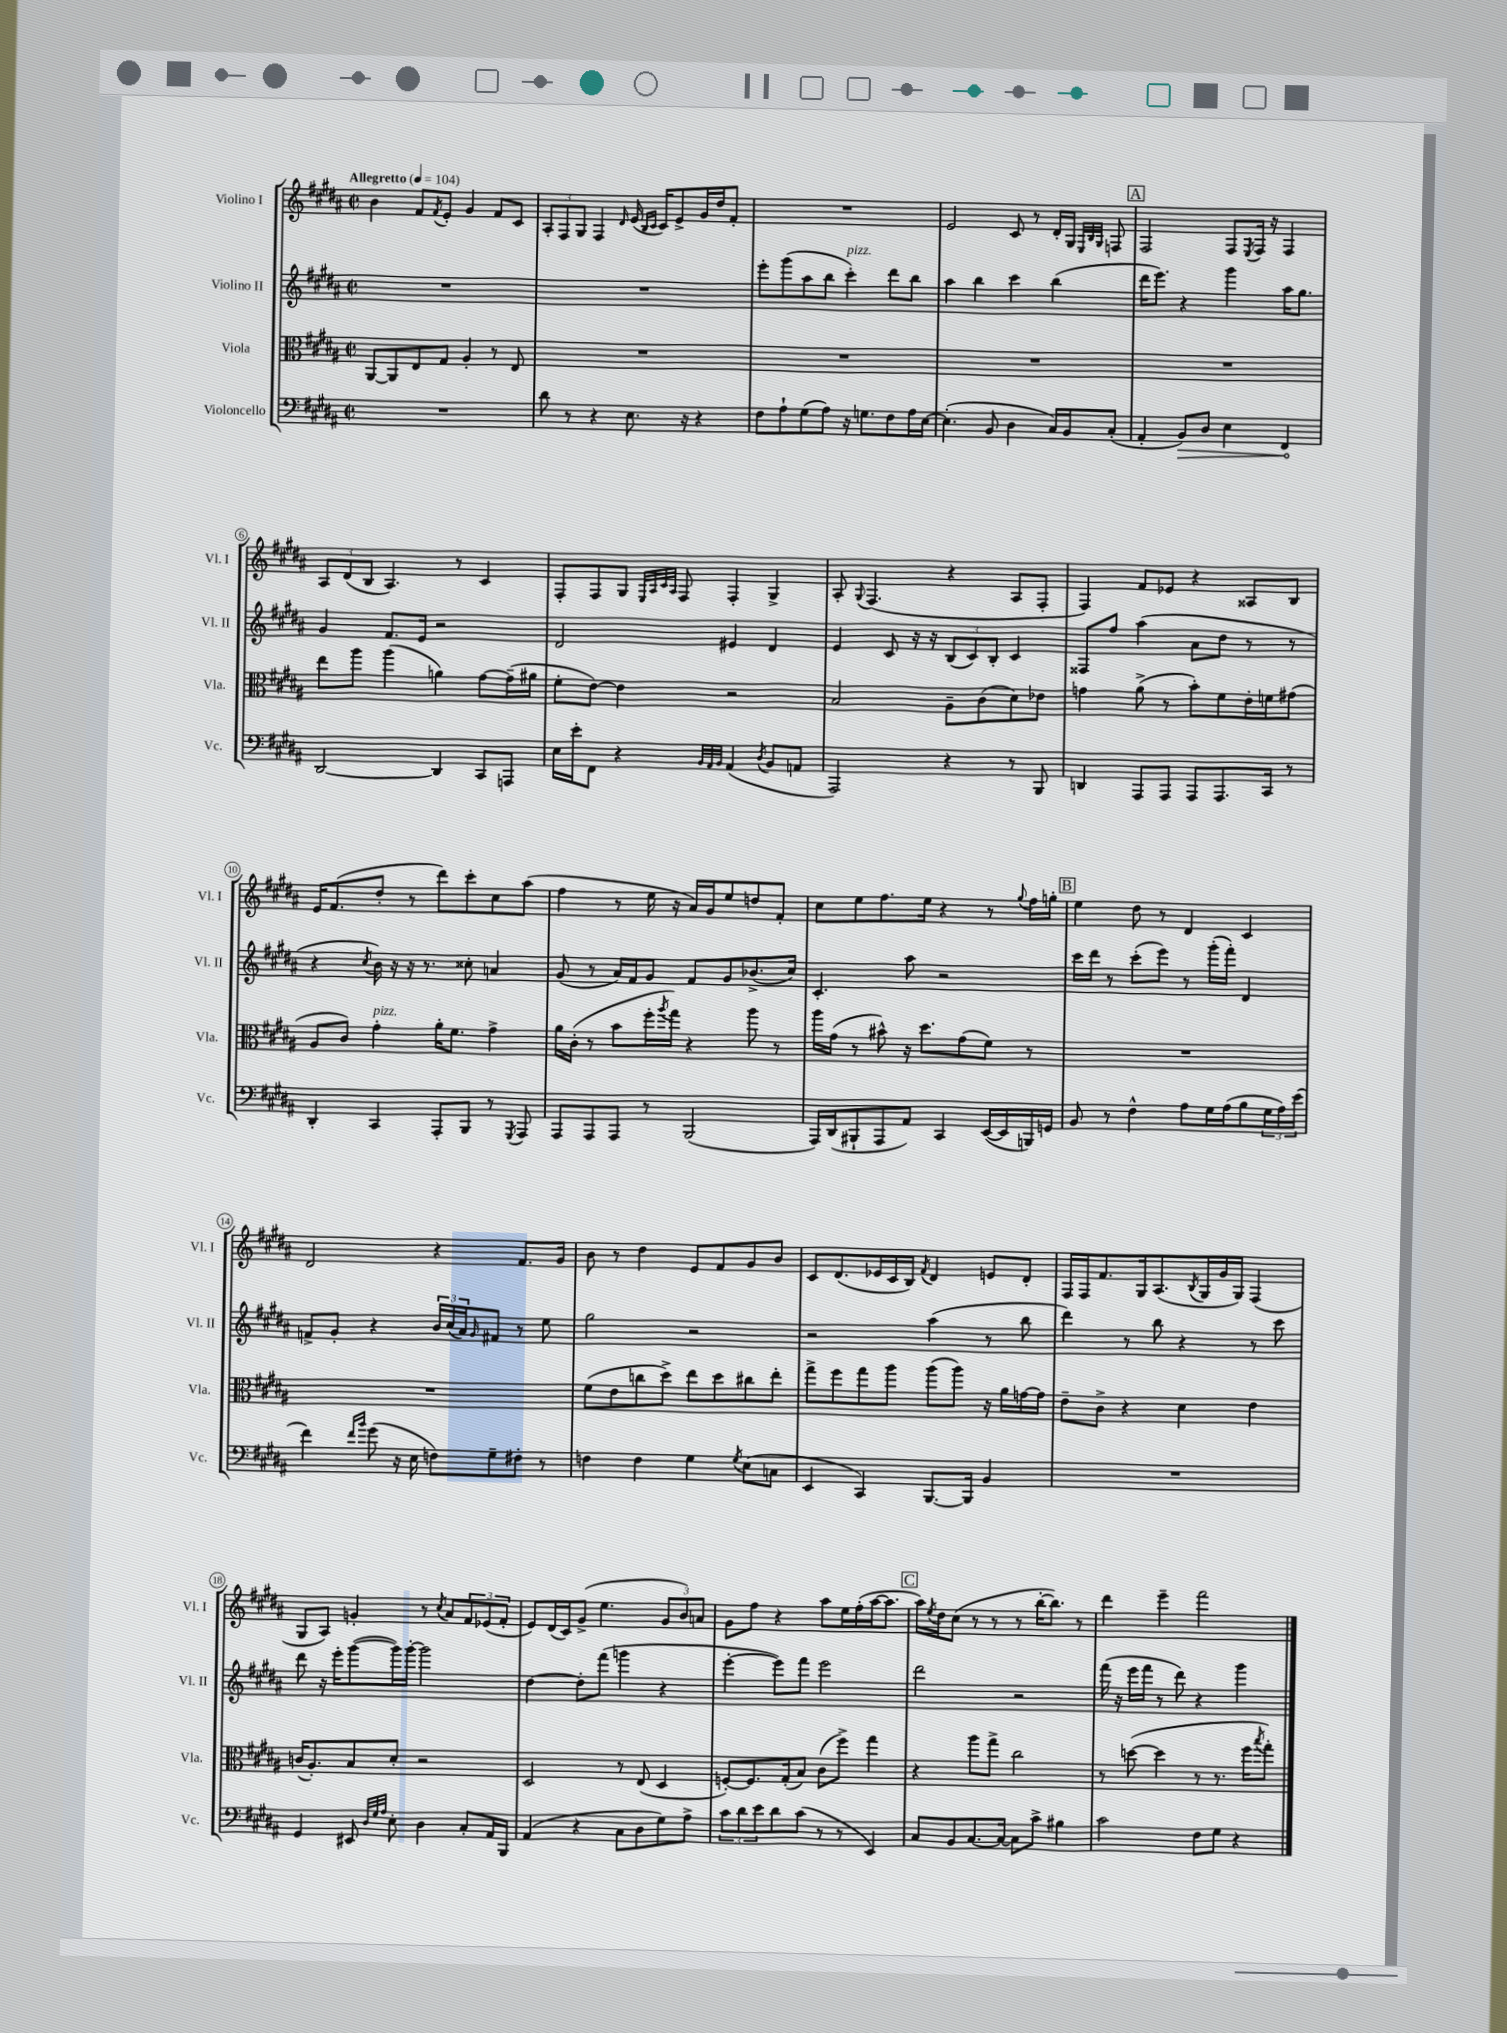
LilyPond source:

<<
\new StaffGroup <<
\new Staff = "s0" \with { instrumentName = "Violino I" shortInstrumentName = "Vl. I" } {
    \clef treble \key b \major \defaultTimeSignature \time 2/2 \tempo "Allegretto" 4 = 104
    b'4 fis'8 \acciaccatura { fis'8 } e'8-. gis'4 fis'8 cis'8 |
    \tuplet 3/2 { ais8-. fis8 gis8 } fis4 \grace { dis'16 } e'16( \grace { b16 cis'16 } cis'16) e'8-> gis'16 dis''16 fis'8-. |
    R1 |
    e'2 cis'8 r8 dis'16-. gis16 \grace { e32 b32 gis32 } f8 |
    \mark \markup { \box "A" } fis2 fis8 \acciaccatura { e8 } fis16 r16 fis4 |
    \tuplet 3/2 { ais8 dis'8( b8 } ais4.) r8 cis'4 |
    fis8-. fis8 gis8 \grace { e32 ais32 cis'32 ais32 } fis8 fis4-. gis4-> |
    ais8-. \appoggiatura { gis8 } fis4.( r4 ais8 fis8-. |
    fis4) fis'8 ees'8 r4 aisis8 b8 |
    e'16 fis'8.( dis''8-. r8 dis'''8) cis'''8-. cis''8 ais''8( |
    fis''4 r8 e''16 r16 ais'16) gis'16 e''8 d''8 fis'8-. |
    cis''8 e''8 fis''8. e''16 r4 r8 \appoggiatura { gis''8 } fis''16 g''16-. |
    \mark \markup { \box "B" } e''4 dis''8 r8 dis'4 cis'4 |
    dis'2 r4 fis'8. gis'16 |
    b'8 r8 dis''4 e'8 fis'8 gis'8 b'8 |
    cis'8 dis'8.( ees'16 cis'16 b16) \acciaccatura { fis'8 } dis'4 e'8 dis'8-. |
    fis16 fis16 fis'8. gis16 ais8.( \acciaccatura { b8 } gis16 gis'16 gis16) fis4( |
    gis8 ais8) g'4-. r8 \acciaccatura { cis''8 } ais'8 \tuplet 3/2 { fis'8 ees'8( fis'8-. } |
    e'8) dis'16( cis'16) gis'8->( e''4. \tuplet 3/2 { gis'8 b'8) a'8 } |
    gis'8 fis''8 r4 ais''8 e''16 fis''16-.( ais''16~ ais''8. |
    \mark \markup { \box "C" } ais''16) \acciaccatura { e''8 } dis''16 cis''8( r8 r8 r8 b''16~-. b''8.) r8 |
    dis'''4 e'''4-- fis'''2 \bar "|." |
}
\new Staff = "s1" \with { instrumentName = "Violino II" shortInstrumentName = "Vl. II" } {
    \clef treble \key b \major \defaultTimeSignature \time 2/2
    R1 |
    R1 |
    e'''8-. gis'''8( ais''8 b''8 cis'''4-.^\markup { \italic "pizz." }) dis'''8 b''8 |
    ais''4 b''4 cis'''4 b''4( |
    \mark \markup { \box "A" } dis'''16 e'''8.) r4 gis'''4 ais''16 gis''8. |
    gis'4 fis'8. e'16 r2 |
    dis'2 eis'4 dis'4 |
    e'4 cis'8 r16 r16 \tuplet 3/2 { b8( cis'8) b8-. } cis'4 |
    fisis8 fis''8 ais''4( ais'8 dis''8 r8 r8 |
    r4 \acciaccatura { cis''8 } b'16) r16 r16 r8. cisis''8-. a'4 |
    gis'8( r8 ais'16) fis'16 gis'8 fis'8 gis'8 bes'8.->( cis''16) |
    cis'4.-. ais''8 r2 |
    \mark \markup { \box "B" } cis'''16 dis'''16 r8 cis'''8-.( e'''8) r8 gis'''16-.( fis'''16-.) dis'4 |
    f'8-> gis'8-. r4 \tuplet 3/2 { b'16 cis''16( ais'16) } \grace { gis'16 } fis'8 r8 e''8 |
    gis''2 r2 |
    r2 ais''4( r8 b''8 |
    dis'''4) r8 b''8 r4 r8 cis'''8 |
    dis'''8 r16 e'''16-. gis'''8~( gis'''16) gis'''16~-. gis'''2 |
    dis''4~ dis''8-. fis'''8( g'''4 r4 |
    e'''4~-. e'''8) fis'''8 e'''2 |
    \mark \markup { \box "C" } dis'''2 r2 |
    fis'''16( r16 e'''16 fis'''16 r8 dis'''8) r4 gis'''4 \bar "|." |
}
\new Staff = "s2" \with { instrumentName = "Viola" shortInstrumentName = "Vla." } {
    \clef alto \key b \major \defaultTimeSignature \time 2/2
    ais,8~ ais,8 e8 gis8 ais4-. r8 e8 |
    R1 |
    R1 |
    R1 |
    \mark \markup { \box "A" } R1 |
    e''8 ais''8 ais''4( a'4) gis'8~ gis'16--( ais'16 |
    fis'8-. e'8~) e'4 r2 |
    b2 ais8-- cis'8( dis'8) ees'8 |
    g'4 ais'8->( r8 b'8-.) fis'8 e'16-. f'16 gis'8( |
    ais8 cis'8) gis'4-.^\markup { \italic "pizz." } ais'16-. fis'8. gis'4-> |
    ais'16 cis'16-.( r8 b'8 fis''16-. \acciaccatura { ais''8 } gis''16) r4 ais''8 r8 |
    ais''16 gis'16( r8 bis'8-^) r16 dis''8. gis'8( fis'8) r8 |
    \mark \markup { \box "B" } R1 |
    R1 |
    fis'8( e'8 c''8 dis''8->) e''8 dis''8 cis''8 e''8-. |
    gis''8-> fis''8 gis''8 ais''8 ais''8( ais''8) r16 ais'16 g'16~ g'16 |
    e'8-- cis'8-> r4 dis'4 e'4 |
    c'16( ais8.-.) b8 dis'8-. r2 |
    dis2 r8 e8( dis4 |
    f8~-.) f8. gis16-.( b8) cis'8( fis''8->) gis''4 |
    \mark \markup { \box "C" } r4 ais''8 gis''8-> cis''2 |
    r8 d''8~( d''4 r8 r8. fis''16 \acciaccatura { b''8 } gis''8-.) \bar "|." |
}
\new Staff = "s3" \with { instrumentName = "Violoncello" shortInstrumentName = "Vc." } {
    \clef bass \key b \major \defaultTimeSignature \time 2/2
    R1 |
    dis'8 r8 r4 e8. r16 r4 |
    fis8 ais8-! gis8( ais8) r16 g8. fis8 ais16 e16~ |
    e4.-.( b,8 dis4 cis16) b,16 cis8-.( |
    \mark \markup { \box "A" } ais,4-. \once \override Hairpin.circled-tip = ##t b,8\>) dis8 e4 fis,4\! |
    dis,2~ dis,4 cis,8 a,,8 |
    e16 e'16-. fis,8 r4 \grace { b,32 ais,32 b,32 } ais,4( \acciaccatura { dis8 } b,8 a,8 |
    ais,,2) r4 r8 b,,8 |
    d,4 ais,,8 ais,,8 ais,,8 ais,,8. cis,16 r8 |
    dis,4-. cis,4 ais,,8-. b,,8 r8 \acciaccatura { gis,,8 } ais,,8 |
    ais,,8 ais,,8 ais,,8 r8 b,,2( |
    ais,,16) dis,16( bis,,8-! ais,,8 ais,8) cis,4 e,16~( e,16 b,,16) g,16 |
    \mark \markup { \box "B" } b,8 r8 fis4-^ ais8 gis16 ais16( b8 \tuplet 3/2 { gis16 ais16) e'16( } |
    fis'4) \grace { fis'16 b'16 } gis'8( r16 e16 f8) gis8-- fis8-. r8 |
    f4 f4 gis4 \acciaccatura { gis8 } e8( c8 |
    e,4 cis,4) b,,8.~ b,,16 b,4 |
    R1 |
    gis,4 eis,8 \grace { dis32 gis32 ais32 } e8-. dis4 cis8-. ais,16 b,,16 |
    ais,4( r4 cis8 dis8 gis8) ais8-> |
    \tuplet 3/2 { cis'8 dis'8 e'8 } dis'8 cis'8( r8 r8 e,4) |
    \mark \markup { \box "C" } cis8 b,8 cis8.~ cis16~ cis8 cis'8-> bis4 |
    cis'2 fis8 gis8 r4 \bar "|." |
}
>>
>>
\layout { \context { \Score \override BarNumber.stencil = #(make-stencil-circler 0.1 0.3 ly:text-interface::print) } }
